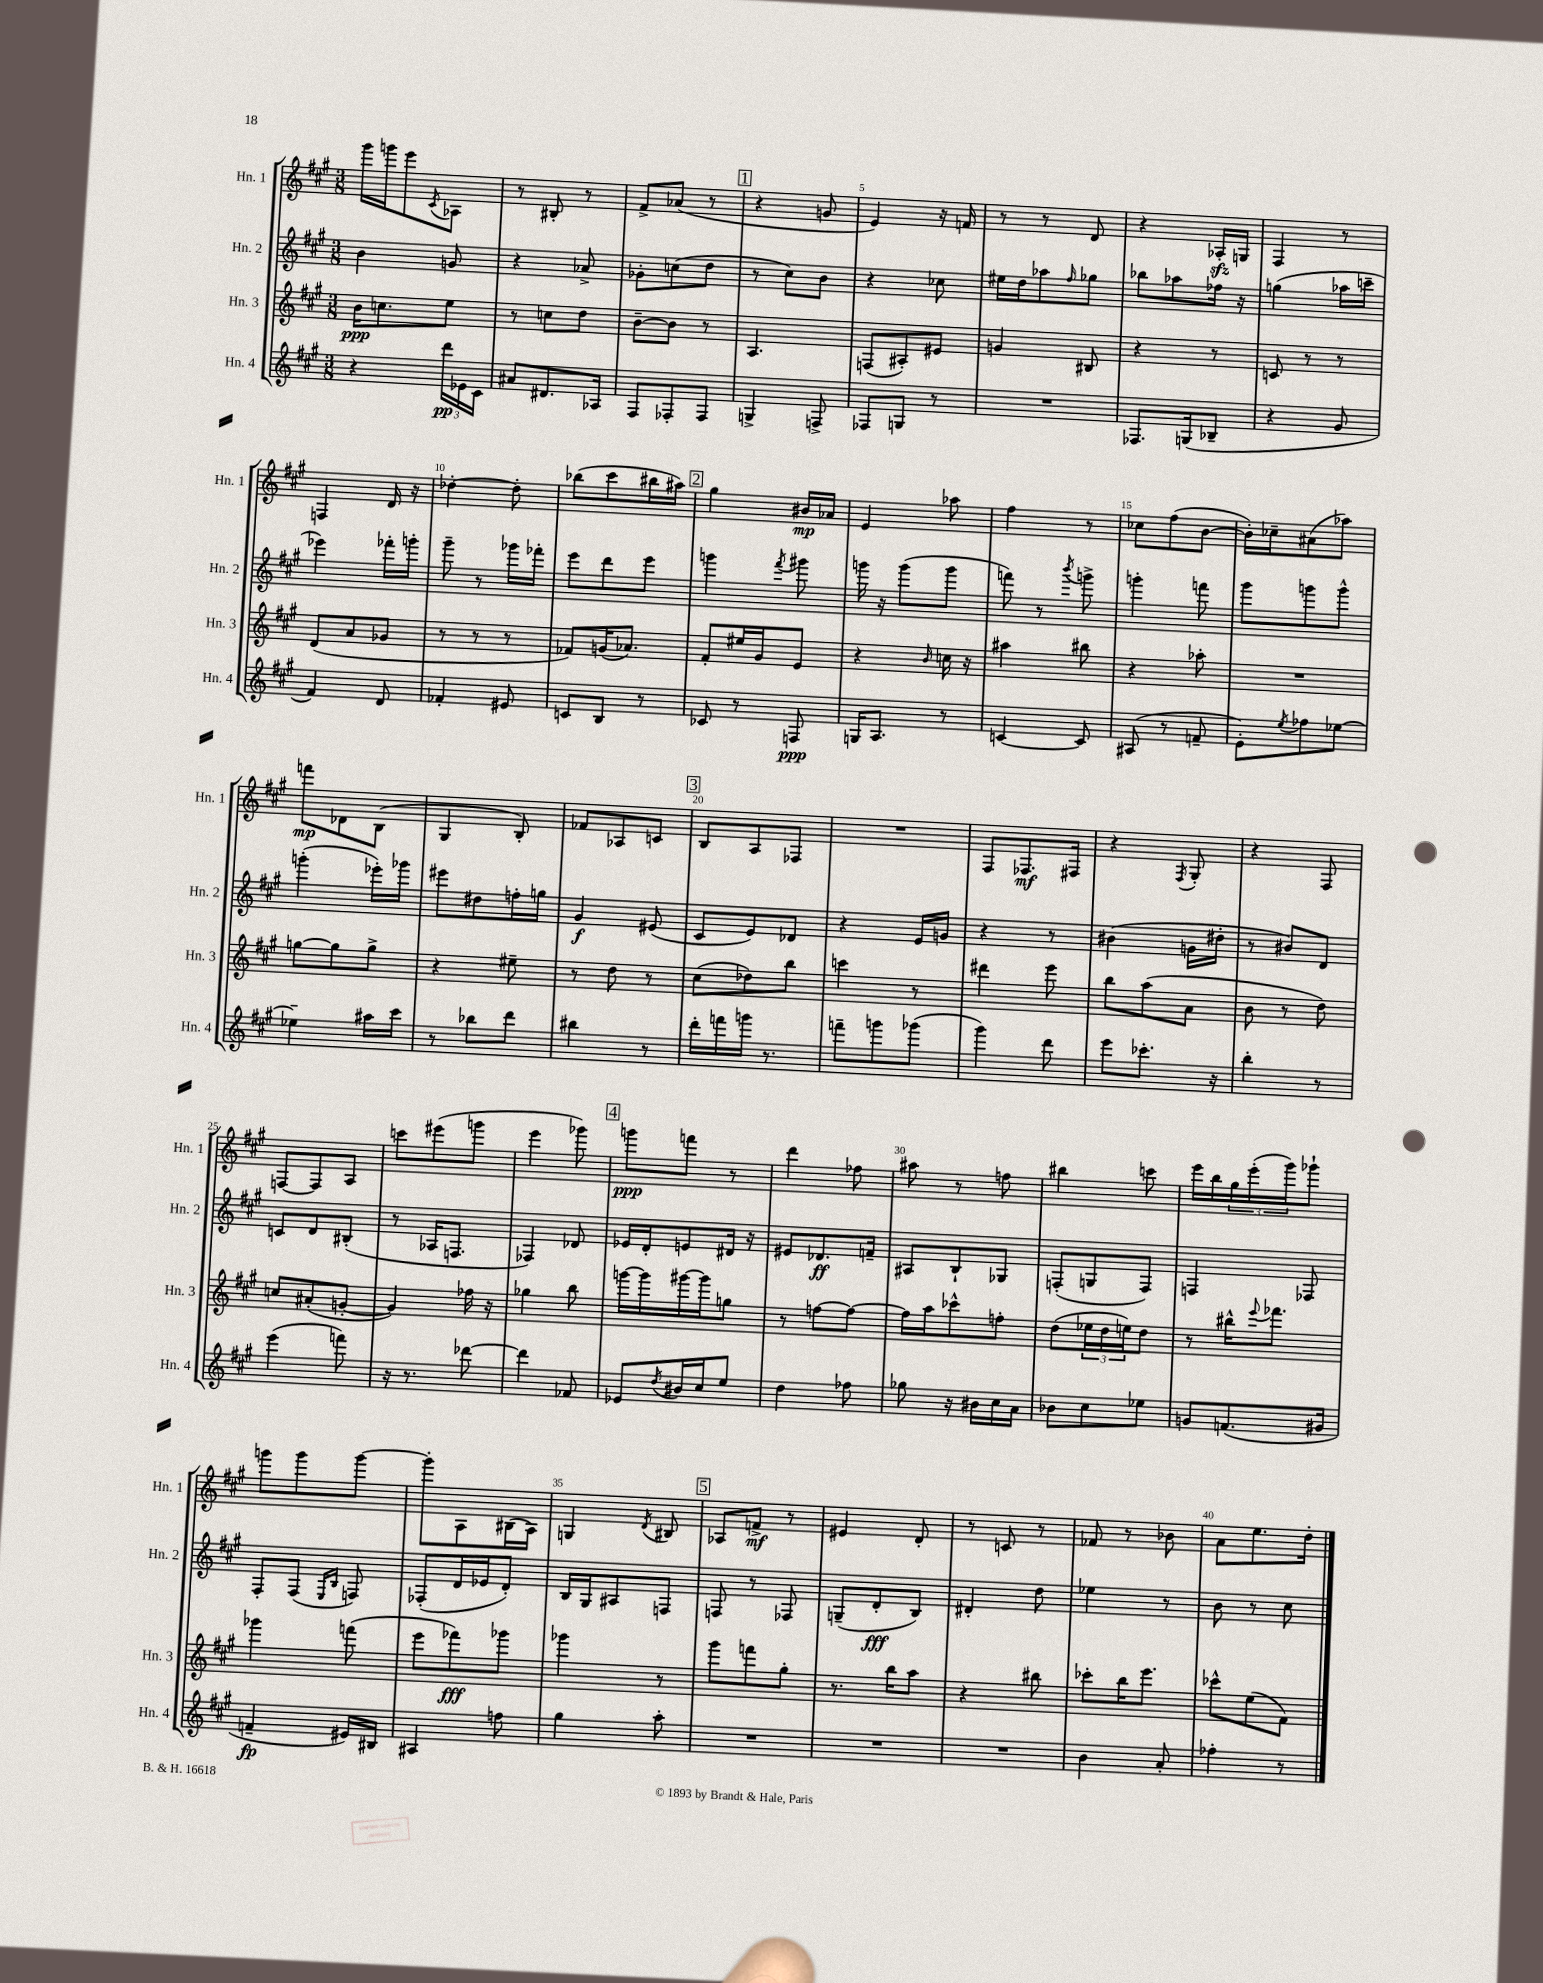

**kern	**kern	**kern	**kern
*staff4	*staff3	*staff2	*staff1
*clefG2	*clefG2	*clefG2	*clefG2
*k[f#c#g#]	*k[f#c#g#]	*k[f#c#g#]	*k[f#c#g#]
*M3/8	*M3/8	*M3/8	*M3/8
4r	16b	4b	16ggg#
.	8.cc	.	16ggg
.	.	.	8eee
.	.	.	8qc#
24ddd	8ee	8g	8A-
24e-	.	.	.
24c#	.	.	.
=	=	=	=
8a#	8r	4r	8r
8.d#	8cc	.	8B#'
.	8dd	8a-^	8r
16A-	.	.	.
=	=	=	=
8F#	[8b~	8g-'	8f#^
8F-'	8b]	(8cc	(8a-
8F-	8r	8dd	8r
=	=	=	=
4G^	4.A	8r	4r
.	.	8cc#)	.
8F^	.	8b	8g
=	=	=	=
8F-	(8F	4r	4e)
8G	8A#')	.	.
8r	8e#	8cc-	16r
.	.	.	16f
=	=	=	=
4.r	4g	16ee#	8r
.	.	16dd	.
.	.	8aa-	8r
.	.	16qqff#	.
.	8B#	8gg-	8d
=	=	=	=
8.F-	4r	8bb-	4r
.	.	8aa-	.
(16G	.	.	.
8B-~	8r	16ff-	16A-'
.	.	16r	16G
=	=	=	=
4r	8c	(4gg	4F#
.	8r	.	.
8g#	8r	16aa-	8r
.	.	16ccc~	.
=	=	=	=
4f#)	(8d	4eee-)	4F
.	8a	.	.
8d	8g-	16fff-'	16d
.	.	16ggg'	16r
=	=	=	=
4f-'	8r	8ggg#~	[4dd-'
.	8r	8r	.
8e#	8r	16ggg-	8dd-']
.	.	16fff-'	.
=	=	=	=
8c	8f-)	8eee	(8bb-
8B	(16g	8ddd	8ccc#
.	8.a-)	.	.
8r	.	8eee	16bb#
.	.	.	16aa#)
=	=	=	=
8c-	8f#'	4ggg	4gg#
8r	16ee#	.	.
.	16g#	.	.
.	.	8qfff#	.
8F	8e	8ggg#	16b#
.	.	.	16a-
=	=	=	=
16G	4r	16ggg	4e
8.A	.	16r	.
.	.	(8ggg	.
.	16qqb	.	.
8r	16cc	8ggg	8aa-
.	16r	.	.
=	=	=	=
[4c	4aa#	8fff)	4ff#
.	.	8r	.
.	.	8qbbb	.
8c]	8bb#	8ggg^	8r
=	=	=	=
(8A#	4r	4ggg'	8cc-
8r	.	.	(8ff#
8f~	8aa-'	8fff	[8b
=	=	=	=
8e')	4.r	8ggg#	16b'])
.	.	.	16cc-~
8qee	.	.	.
8ff-	.	8ggg	(8a#
[8ee-	.	8ggg^^	8aa-)
=	=	=	=
4ee-~]	[8gg	(4ggg'	8fff
.	8gg]	.	8d-
16aa#	8gg^	16eee-')	(8B
16ccc#	.	16ggg-	.
=	=	=	=
8r	4r	8eee#	4G#
8bb-	.	8dd#	.
8ddd	8ee#~	16ff'	8B')
.	.	16gg	.
=	=	=	=
4bb#	8r	4g#	8f-
.	8dd	.	8A-
8r	8r	(8e#	8c
=	=	=	=
16ddd'	(8cc#	8c#	8B
16fff	.	.	.
16ggg	8dd-)	8e)	8A
8.r	.	.	.
.	8bb	8d-	8F-
=	=	=	=
8fff~	4ccc	4r	4.r
8ggg	.	.	.
(8ggg-	8r	16e	.
.	.	16g	.
=	=	=	=
4ggg#)	4ddd#	4r	8F#
.	.	.	8.F-
8ddd	8eee	8r	.
.	.	.	16F#
=	=	=	=
8eee	8bb	(4b#	4r
8.ccc-'	(8aa	.	.
.	.	.	8qF#
.	8a	16g	8G#'
16r	.	16dd#'	.
=	=	=	=
4bb'	8b	8r	4r
.	8r	8b#)	.
8r	8dd)	8d	8F#
=	=	=	=
(4eee	8cc	8c	[8F
.	(8a#'	8d	8F]
8fff)	[8g'	(8B#'	8A
=	=	=	=
16r	4g])	8r	8ccc
8.r	.	.	.
.	.	16A-	(8eee#
.	.	8.F	.
[8ddd-	16ff-	.	8ggg
.	16r	.	.
=	=	=	=
4ddd-]	4gg-	4F-)	4eee
8f-	8bb	8d-	8ggg-)
=	=	=	=
8e-	[16ggg	16e-	8ggg
.	16ggg]	16d'	.
8qdd	.	.	.
16b#	[16ggg#	8e	8fff
16cc#	16ggg#]	.	.
8ee	8gg	16d#	8r
.	.	16r	.
=	=	=	=
4dd	8r	8e#	4ddd
.	[8ff	8.d-	.
8ff-	8ff_	.	8ff-
.	.	16f~	.
=	=	=	=
8gg-	16ff]	8A#	8aa#
.	16aa	.	.
16r	8ccc-^^	8B`	8r
16b#	.	.	.
16cc#	8ff'	8G-	8ff
16a	.	.	.
=	=	=	=
8b-	(8dd	(8F'	4bb#
8cc#	24ee-	8G	.
.	24dd	.	.
.	24ee)	.	.
8ee-	8dd	8F)	8ccc
=	=	=	=
8g	8r	4F	16eee
.	.	.	16bb
(8.f	16bb#^^	.	24gg#
.	.	.	(24eee'
.	8qqeee	.	.
.	8.fff-	.	.
.	.	.	24ggg#)
.	.	8F-	8ggg-`
16g#	.	.	.
=	=	=	=
4f~	4ggg-	8F#'	8ggg
.	.	(8F#	8ggg
.	.	16qqE	.
.	.	16qqB	.
16e#)	(8fff	8F)	[8ggg
16B#	.	.	.
=	=	=	=
4A#	8eee	(8F-'	8ggg']
.	8fff-)	16d	8A
.	.	16e-	.
8ff	8ggg-	8d')	(16B#
.	.	.	16A)
=	=	=	=
4gg#	4ggg-	16B	4G
.	.	16G#	.
.	.	8A#	.
.	.	.	8qd
8aa'	8r	8F	8B#
=	=	=	=
4.r	8ggg#	8F	8A-
.	8fff	8r	8f^
.	8gg#'	8F-	8r
=	=	=	=
4.r	8.r	(8G~	4e#
.	.	8d'	.
.	16bb	.	.
.	8aa	8B)	8d'
=	=	=	=
4.r	4r	4d#'	8r
.	.	.	8c
.	8bb#	8dd	8r
=	=	=	=
4b	8ccc-'	4ee-	8f-
.	16bb	.	8r
.	8.eee	.	.
8a'	.	8r	8b-
=	=	=	=
4ff-'	8ccc-^^	8b	8a
.	(8ee	8r	8.ee
8r	8f#)	8cc#	.
.	.	.	16dd'
==	==	==	==
*-	*-	*-	*-
